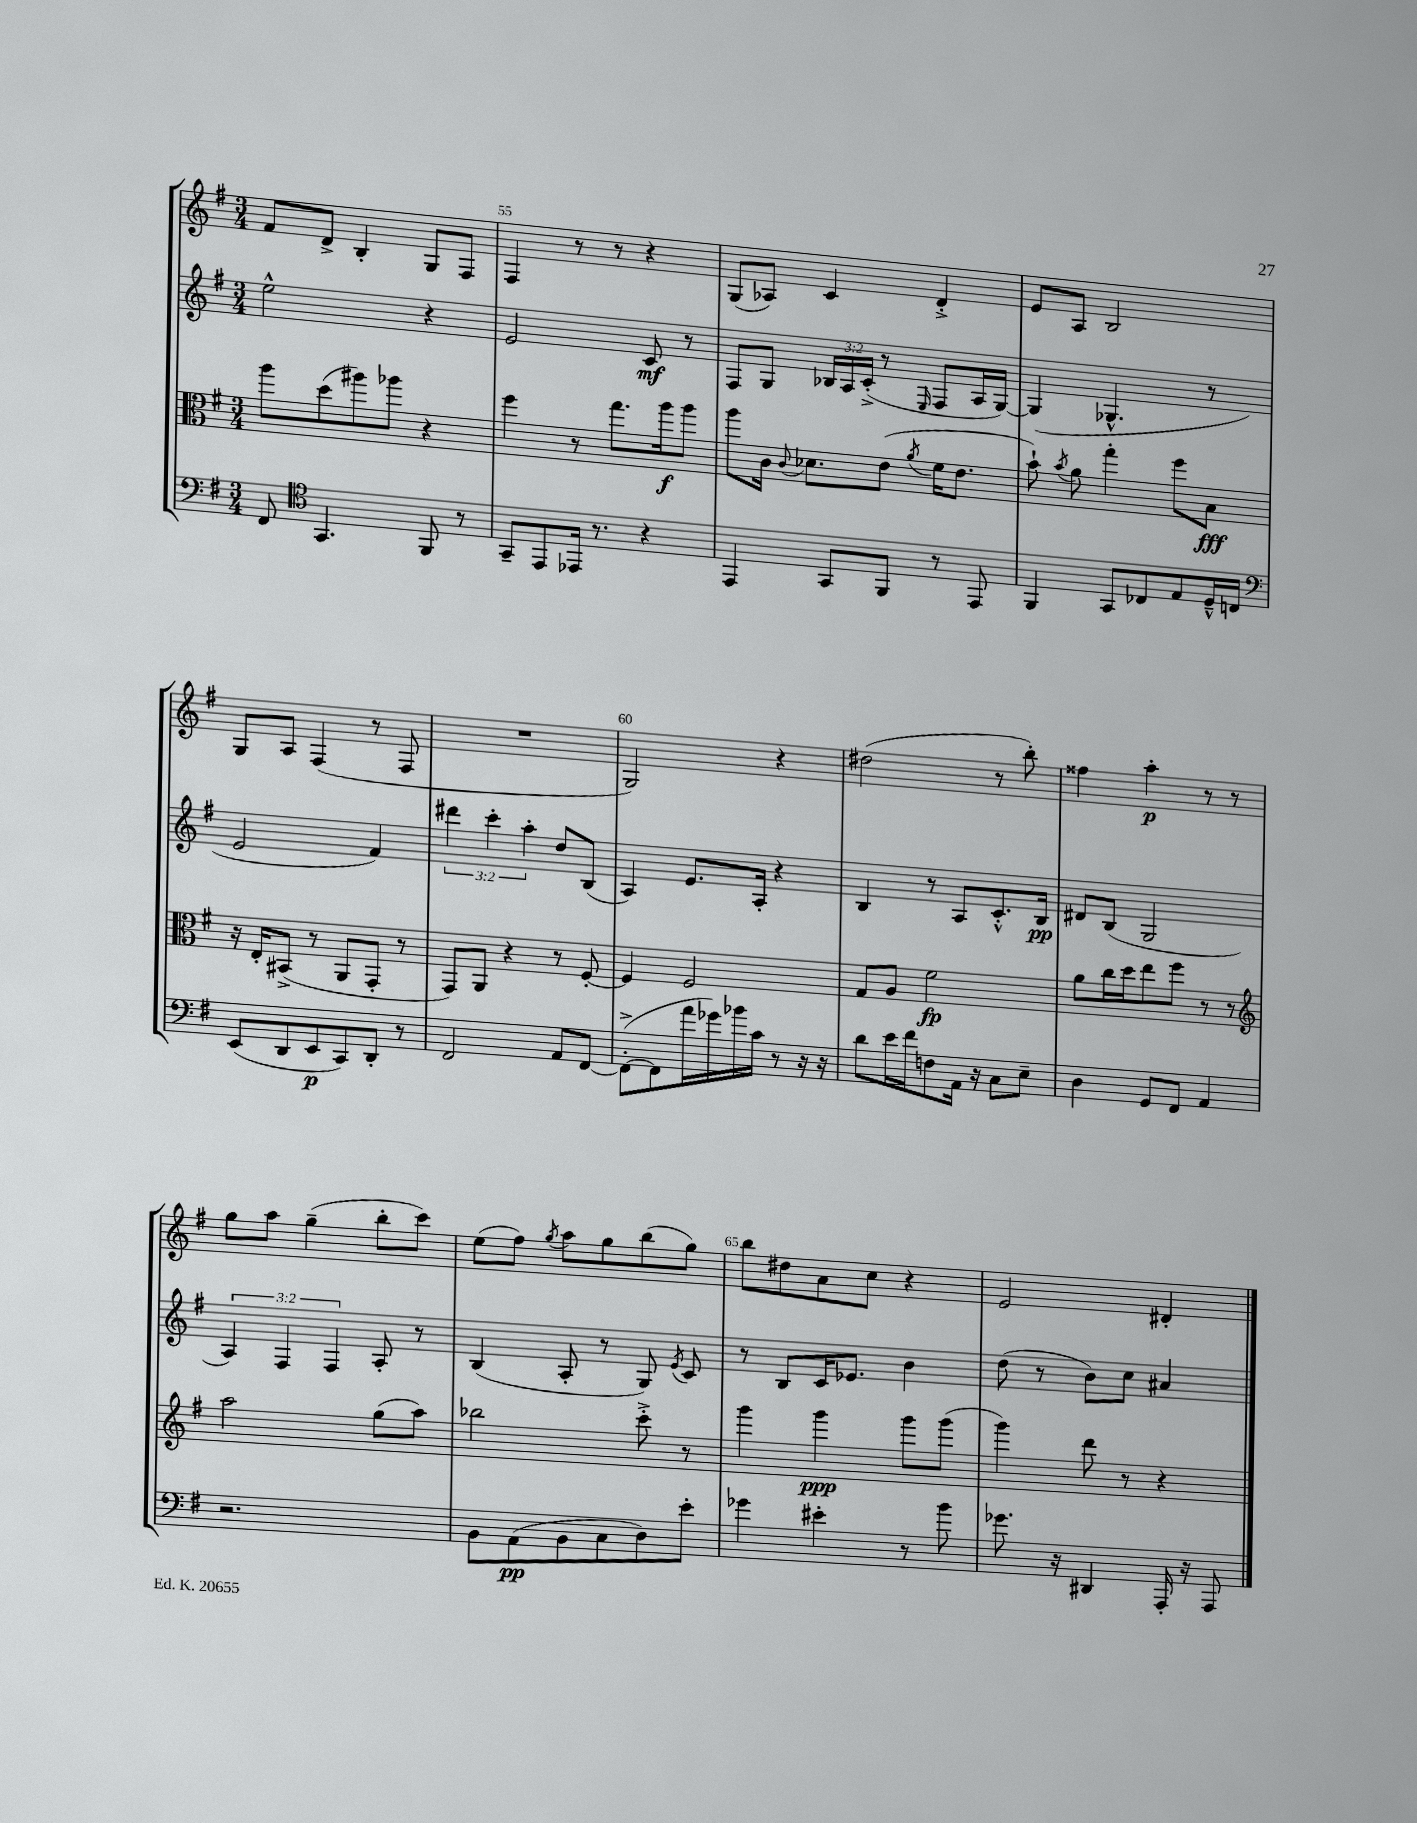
<<
\new StaffGroup <<
\new Staff = "s0" {
    \clef treble \key g \major \numericTimeSignature \time 3/4
    \autoBeamOff fis'8[ d'8]-> b4-. g8[ fis8] |
    fis4 r8 r8 r4 |
    g8[( aes8]) c'4 d'4-.-> |
    e'8[ a8] b2 |
    g8[ a8] fis4( r8 fis8 |
    R2. |
    g2) r4 |
    dis''2( r8 b''8-.) |
    fisis''4 a''4-.\p r8 r8 |
    g''8[ a''8] g''4--( b''8[-. c'''8]) |
    e''8[( fis''8]) \acciaccatura { g''8 } a''8[ g''8 b''8( g''8]) |
    b''8[ dis''8 a'8 c''8] r4 |
    e'2 dis'4-. \bar "|." |
}
\new Staff = "s1" {
    \clef treble \key g \major \numericTimeSignature \time 3/4 \override Staff.TupletNumber.text = #tuplet-number::calc-fraction-text
    \autoBeamOff e''2-^ r4 |
    e'2 c'8\mf r8 |
    fis8[ g8] \tuplet 3/2 { bes16[ a16 c'16]-.->( } r8 \grace { e16 } fis8[ a16 g16]~) |
    g4( ges4.-^ r8 |
    e'2 fis'4) |
    \tuplet 3/2 { dis'''4 c'''4-. a''4-. } d''8[ b8]( |
    a4) e'8.[ a16]-. r4 |
    b4 r8 a8[ c'8.-.-^ b16]\pp |
    dis'8[ b8]( g2 |
    \tuplet 3/2 { a4) fis4 fis4 } a8-. r8 |
    b4( a8-. r8 g8) \acciaccatura { e'8 } c'8 |
    r8 b8[ c'16 ees'8.] b'4 |
    d''8( r8 b'8[) c''8] ais'4 \bar "|." |
}
\new Staff = "s2" {
    \clef alto \key g \major \numericTimeSignature \time 3/4
    \autoBeamOff a''8[ d''8( ais''8) aes''8] r4 |
    fis''4 r8 g''8.[ a''16\f a''8] |
    a''8[ c'16] \appoggiatura { c'8 } des'8.[ e'8]( \acciaccatura { a'8 } fis'16[ e'8.] |
    b'8-!) \acciaccatura { b'8 } a'8 g''4-. fis''8[ b8]\fff |
    r16 e16[-. bis,8]->( r8 a,8[ g,8]-. r8 |
    g,8[) a,8] r4 r8 fis8~-. |
    fis4 fis2 |
    g8[ a8] fis'2\fp |
    a'8[ c''16 d''16 e''8 fis''8] r8 r8 |
    \clef treble a''2 g''8[( a''8]) |
    bes''2 c'''8-.-> r8 |
    g'''4 g'''4\ppp g'''8[ g'''8]( |
    g'''4) d'''8 r8 r4 \bar "|." |
}
\new Staff = "s3" {
    \clef bass \key g \major \numericTimeSignature \time 3/4
    \autoBeamOff fis,8 \clef tenor g,4. fis,8 r8 |
    g,8[-- e,8 ees,16] r8. r4 |
    e,4 g,8[ fis,8] r8 e,8 |
    fis,4 g,8[ ces8 e8 d16---^ c16] |
    \clef bass e,8[( d,8 e,8\p c,8) d,8]-. r8 |
    fis,2 a,8[ fis,8]~ |
    fis,8[~-.->( fis,8 a'16 ges'16) bes'16 c'16] r8 r16 r16 |
    d'8[ e'16 fis'16 f8 a,16] r16 c8[ e8]-- |
    d4 g,8[ fis,8] a,4 |
    r2. |
    b,8[ a,8\pp( b,8 c8 d8) e'8]-. |
    ges'4 eis'4-. r8 b'8 |
    ges'8. r16 dis,4 a,,16-. r16 a,,8 \bar "|." |
}
>>
>>
\layout { \context { \Score currentBarNumber = #54 \override BarNumber.break-visibility = ##(#f #t #t) barNumberVisibility = #(every-nth-bar-number-visible 5) } }
